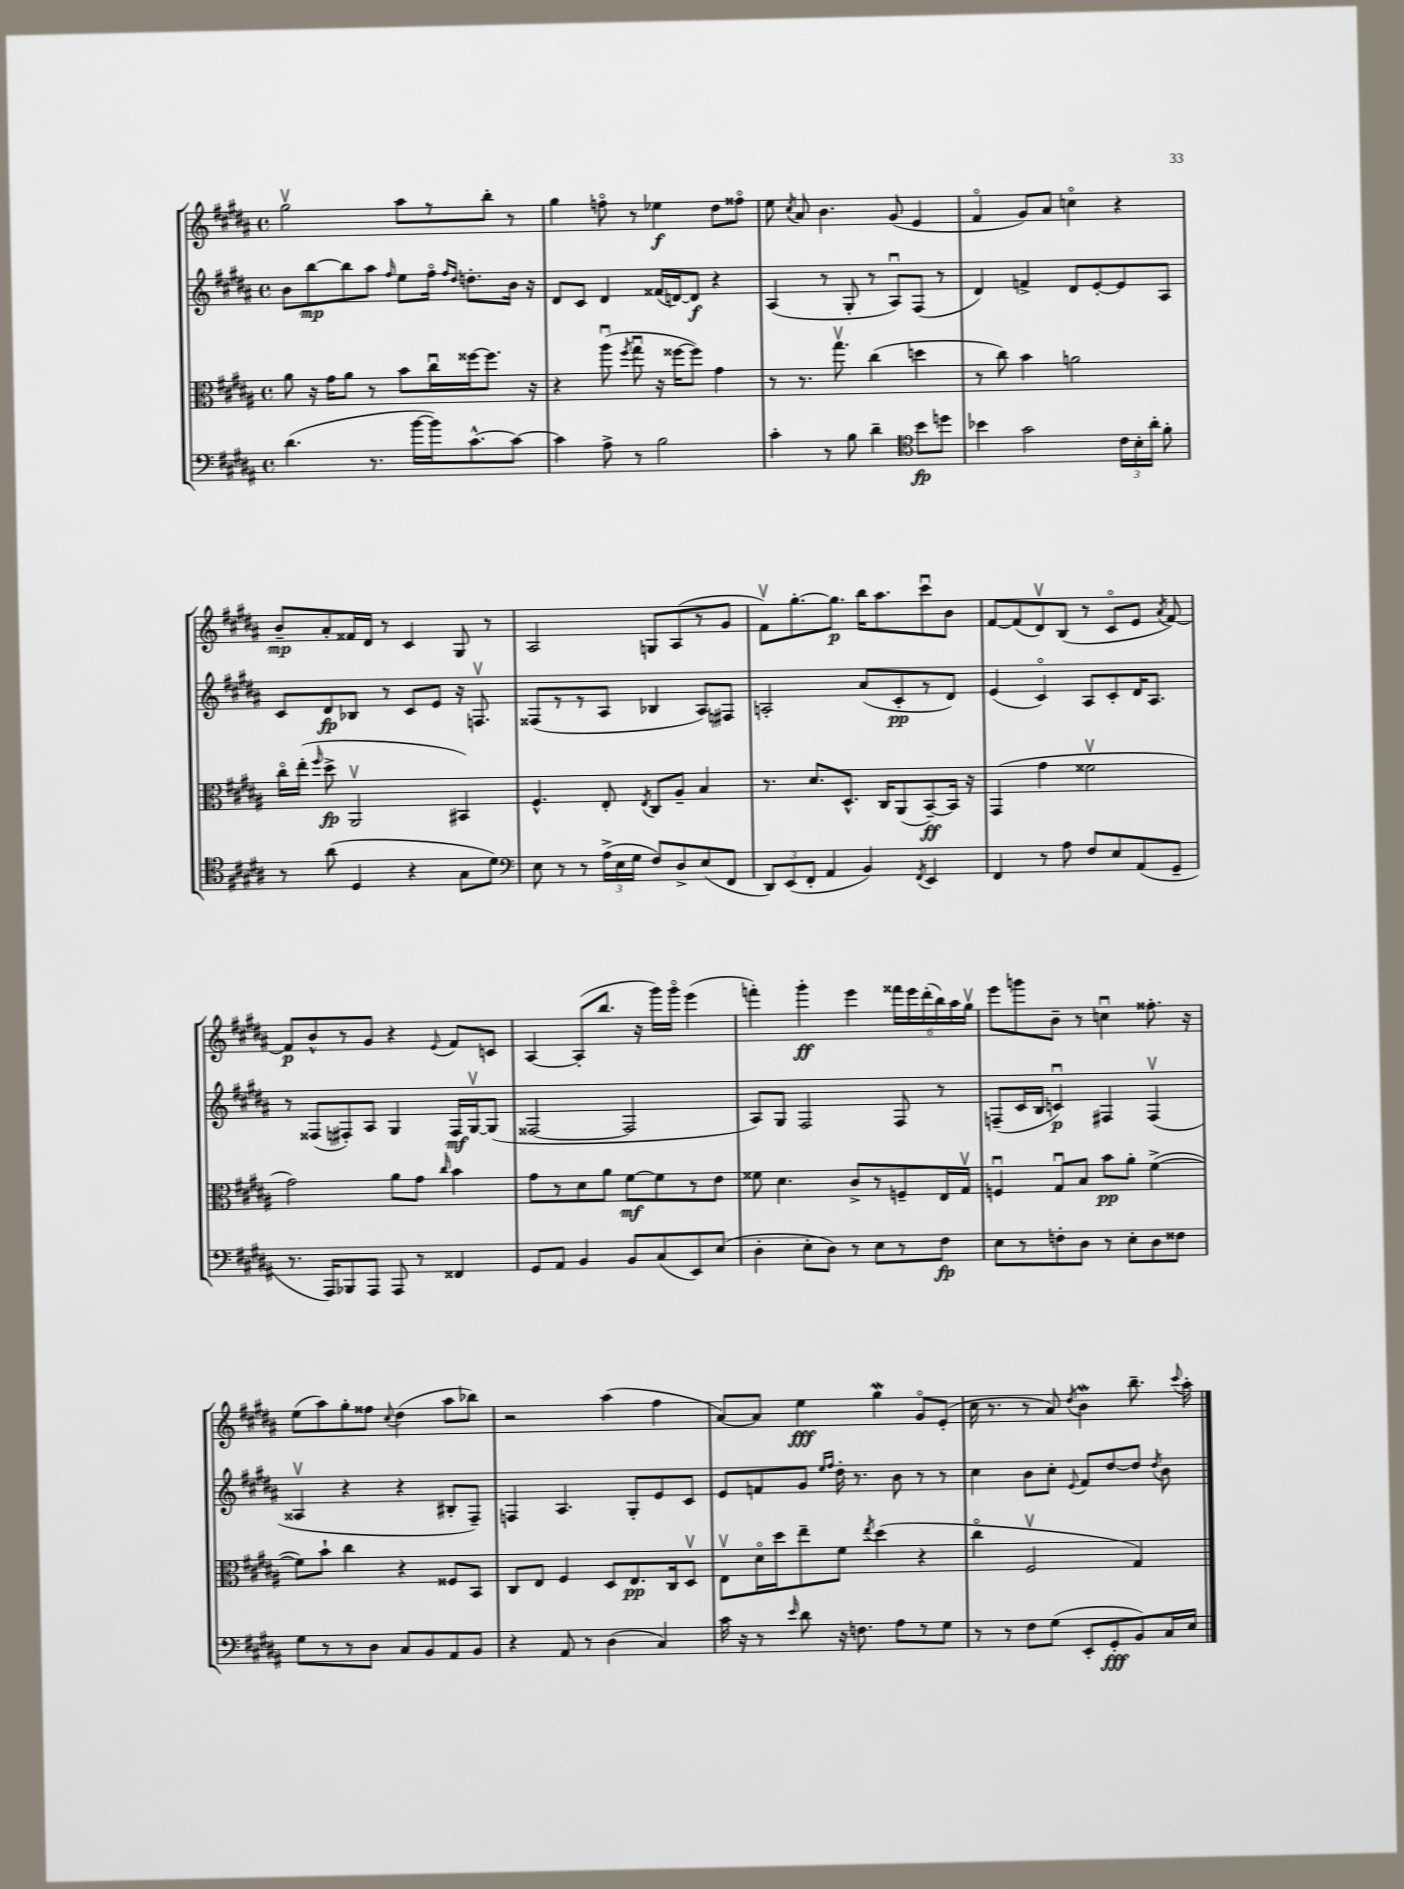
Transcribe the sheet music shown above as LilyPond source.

<<
\new StaffGroup <<
\new Staff = "s0" {
    \clef treble \key b \major \defaultTimeSignature \time 4/4
    \autoBeamOff gis''2\upbow ais''8[ r8 b''8]-. r8 |
    gis''4 f''8\flageolet r8 ees''4\f dis''8[ fisis''8]\flageolet |
    e''8 \acciaccatura { cis''8 } ais'8 b'4. gis'8( e'4 |
    fis'4\flageolet gis'8[) ais'8] c''4\flageolet r4 |
    b'8[--\mp ais'8-. fisis'16 dis'16] r8 cis'4 gis8 r8 |
    ais2 g8[ ais8( r8 gis'8] |
    fis'8[\upbow) gis''8.~-. gis''8.]\p b''16[ ais''8. cis'''8\downbow b'8] |
    fis'8[~ fis'8( dis'8\upbow) b8]( r8 cis'8[\flageolet e'8] \acciaccatura { ais'8 } fis'8~) |
    fis'8[\p b'8-^ r8 gis'8] r4 \appoggiatura { e'8 } fis'8[ c'8] |
    ais4~ ais8[-.( b''8.] r16 gis'''16[) gis'''16]\flageolet e'''4( |
    f'''4-.) gis'''4-.\ff e'''4 \tuplet 6/4 { fisis'''16[ e'''16 dis'''16-.( b''16) ais''16 gis''16]\upbow } |
    e'''8[ g'''8 b'8]-- r8 c''4\downbow fisis''8.-. r16 |
    e''8[( ais''8) gis''8-. fisis''8] \appoggiatura { cis''8 } dis''4( ais''8[ bes''8]) |
    r2 ais''4( fis''4 |
    ais'8[~) ais'8] e''4\fff gis''4\mordent gis'8[\flageolet e'8]-.( |
    cis''16 r8. r8 ais'8) \acciaccatura { dis''8 } b'4\mordent b''8.-- \appoggiatura { cis'''8 } ais''16-. \bar "|." |
}
\new Staff = "s1" {
    \clef treble \key b \major \defaultTimeSignature \time 4/4
    \autoBeamOff b'8[ b''8~\mp b''8 ais''8] \grace { fis''16 } e''8[ fis''16]\flageolet \grace { fis''16[ dis''16] } d''8.[-. b'16] r16 |
    dis'8[ cis'8] dis'4 fisis'16[( d'16~) d'8]\f r4 |
    ais4( r8 gis8-. r8 ais8[\downbow) fis8]( r8 |
    dis'4) f'4-> dis'8[ e'8~-. e'8 ais8] |
    cis'8[ dis'8\fp bes8] r8 cis'8[ e'8] r16 f8.\upbow |
    fisis8[( r8 r8 ais8] bes4 ais8[) fis8] |
    a2-. ais'8[( cis'8-.\pp r8 dis'8]) |
    e'4( cis'4\flageolet) ais8[ cis'8-. dis'16 ais8.] |
    r8 fisis8[( fis8-.) ais8] gis4 fis16[\mf gis16~\upbow gis8]( |
    fisis2~ fisis2 |
    ais8[) gis8] fis2 fis8 r8 |
    f8[--( cis'16 b16] c'4\downbow\p) fis4 fis4\upbow( |
    aisis4\upbow r4 r4 bis8[-. fis8]--) |
    f4 ais4. gis8[-. e'8 cis'8] |
    e'8[ f'8 gis'8] \grace { e''16[ fis''16] } dis''16-. r8. b'8 r8 r8 |
    cis''4 b'8[ cis''8]-. \appoggiatura { e'8 } fis'8[ dis''8~ dis''8] \acciaccatura { dis''8 } b'8 \bar "|." |
}
\new Staff = "s2" {
    \clef alto \key b \major \defaultTimeSignature \time 4/4
    \autoBeamOff ais'8 r16 gis'16[ ais'8] r8 b'8[ cis''16\downbow fisis''16~ fisis''8.] r16 |
    r4 ais''8\downbow( \acciaccatura { fis''8 } gis''8\downbow r16 fisis''16[~ fisis''8]) gis'4 |
    r8 r8. gis''8.\upbow cis''4( d''4 |
    r8 cis''8) b'4 a'2 |
    cis''16[\flageolet e''16]-.( \grace { fis''16 } dis''8->\fp ais,2\upbow bis,4) |
    fis4.-^ e8-. \acciaccatura { e8 } cis8[ ais8]-- b4 |
    r8. dis'8.[ dis8.]-^ cis16[ ais,8( b,8~--\ff) b,16] r16 |
    gis,4( gis'4 fisis'2\upbow |
    gis'2) ais'8[ gis'8] \grace { cis''16 } b'4 |
    gis'8[ r8 dis'8 ais'8] fis'8[~\mf fis'8 r8 e'8] |
    fisis'8 dis'4. cis'8[-> r8 f8-- e16 gis16]\upbow |
    f4\downbow gis8[\downbow b8] b'8[\pp ais'8]-. fis'4~->( |
    fis'8[) b'8]-! cis''4 r4 fisis8[ b,8] |
    cis8[ e8] fis4 dis8[ e8.\pp cis16 dis8]\upbow |
    e8[\upbow dis'16\flageolet dis''16 e''8-- fis'8] \acciaccatura { e''8 } dis''4( r4 |
    cis''4\flageolet fis2\upbow gis4) \bar "|." |
}
\new Staff = "s3" {
    \clef bass \key b \major \defaultTimeSignature \time 4/4
    \autoBeamOff dis'4.( r8. b'16[~ b'16) cis'8.~-^ cis'8]~ |
    cis'4 ais8-> r8 b2 |
    cis'4-. r8 b8 dis'4-- \clef tenor b'8[\fp d''8] |
    bes'4 gis'2 \tuplet 3/2 { cis'16[ b16-. ais'16]-. } fis'8-. |
    r8 ais'8( dis4 r4 gis8[ dis'8]) |
    \clef bass e8 r8 r8 \tuplet 3/2 { ais16[->( e16 gis16] } fis8[) dis8-> e8( fis,8] |
    \tuplet 3/2 { dis,8[) e,8( fis,8]-. } ais,4 b,4) \acciaccatura { fis,8 } e,4 |
    fis,4 r8 ais8 fis8[ e8 ais,8( gis,8]-- |
    r8. ais,,16[) bes,,8 ais,,8] ais,,8 r8 fisis,4 |
    gis,8[ ais,8] b,4 b,8[ cis8( e,8) e8]( |
    dis4-. e8[-. dis8]) r8 e8[ r8 fis8]\fp |
    e8[ r8 f8-. dis8] r8 e8[-. dis8 fisis8] |
    gis8[ r8 r8 dis8] cis8[ b,8 ais,8 b,8] |
    r4 ais,8 r8 dis4( cis4) |
    cis'16 r16 r8 \grace { e'16 } dis'8 r16 f8. ais8[ r8 gis8] |
    r8 r8 fis8[ gis8]( e,8[-. gis,8-.\fff b,8) cis16 e16] \bar "|." |
}
>>
>>
\layout { \context { \Score \remove "Bar_number_engraver" } }
